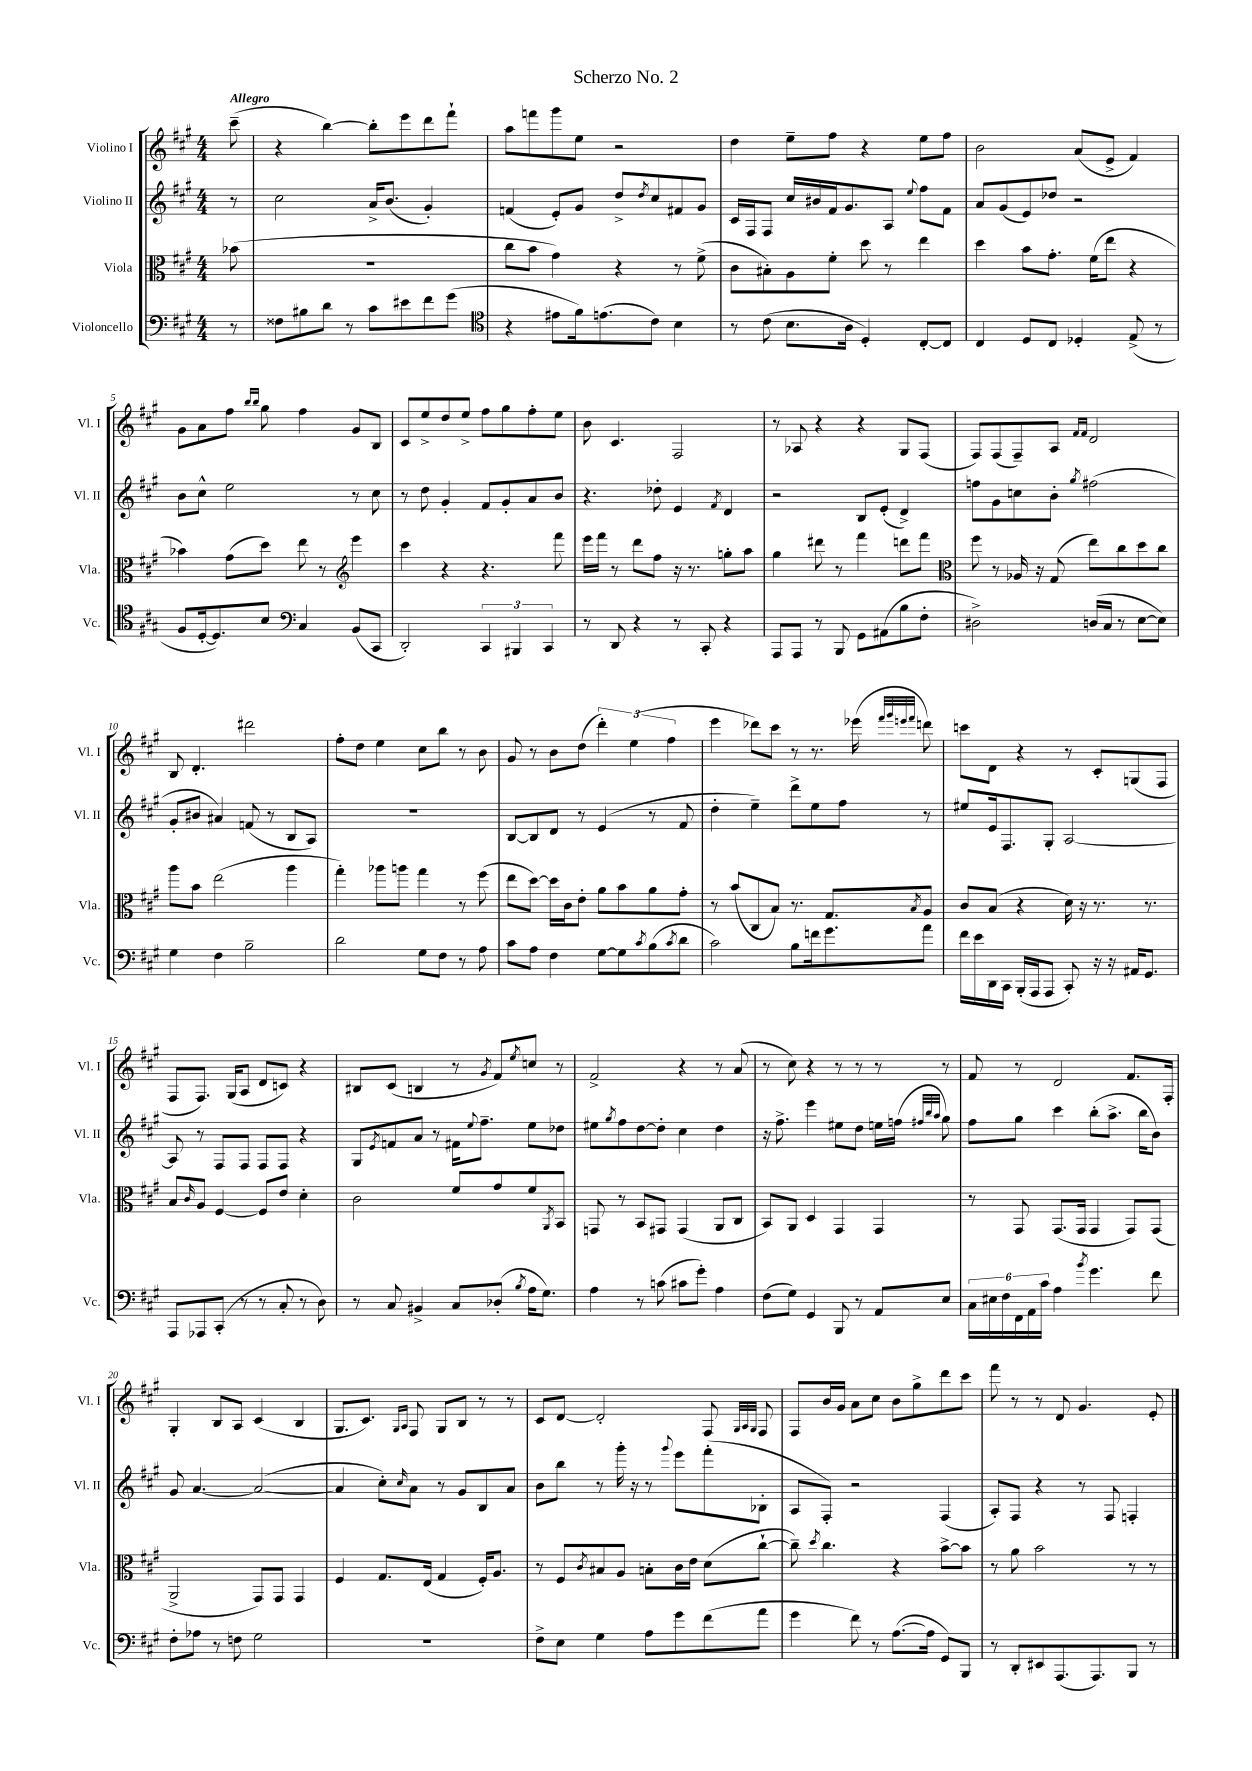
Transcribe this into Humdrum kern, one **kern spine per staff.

**kern	**kern	**kern	**kern
*staff4	*staff3	*staff2	*staff1
*clefF4	*clefC3	*clefG2	*clefG2
*k[f#c#g#]	*k[f#c#g#]	*k[f#c#g#]	*k[f#c#g#]
*M4/4	*M4/4	*M4/4	*M4/4
8r	(8b-	8r	(8ccc#~
=	=	=	=
8F##	1r	2cc#	4r
8B#	.	.	.
8d	.	.	[4bb)
8r	.	.	.
8c#	.	16a^	8bb']
.	.	(8.b	.
8e#	.	.	8eee
8f#	.	4g#')	8ddd
(8g#	.	.	8fff#`
=	=	=	=
*clefC4	*	*	*
4r	8cc#	(4f	8aa
.	8b	.	8fff
8e#	4g#)	8e')	8ggg#
16f#)	.	8g#	8ee
(8.e	.	.	.
.	4r	8dd^	2r
.	.	8qdd	.
8c#)	.	8cc#	.
4B	8r	8f#	.
.	(8f#^	8g#	.
=	=	=	=
8r	8c#	16c#	4dd
.	.	16F#	.
(8c#	8B#')	8F#	.
8.B	8A	16cc#	8ee~
.	.	16b#	.
.	8f#'	16f#	8ff#
16A	.	8.g#	.
4D')	8dd	.	4r
.	8r	8A	.
.	.	8qqee	.
[8C#'	4ee	8ff#	8ee
8C#]	.	8f#	8ff#
=	=	=	=
4C#	4dd	8a	2b
.	.	(8g#	.
8D	8b	8e)	.
8C#	8.g#'	8dd-	.
4D-'	.	2r	(8a
.	(16f#	.	.
.	8ee	.	8e^
(8E^	4r	.	4f#)
8r	.	.	.
=	=	=	=
8F#	4b-)	8b	8g#
[16D'	.	8cc#^^	8a
8.D])	.	.	.
.	(8g#	2ee	8ff#
.	.	.	16qqbb
.	.	.	16qqbb
8B	8dd)	.	8gg#
*clefF4	*	*	*
4C#	8ee	.	4ff#
.	8r	.	.
*	*clefG2	*	*
(8BB	4eee	8r	8g#
8CC#	.	8cc#	8B
=	=	=	=
2DD')	4ccc#	8r	8c#
.	.	8dd	8ee^
.	4r	4g#'	8dd
.	.	.	8ee^
6CC#	4.r	8f#	8ff#
.	.	8g#'	8gg#
6BBB#	.	.	.
.	.	8a	8ff#'
6CC#	.	.	.
.	8fff#	8b	8ee
=	=	=	=
8r	16eee	4.r	8b
.	16fff#	.	.
8DD	8r	.	4.c#
4r	8ddd	.	.
.	8ff#	8dd-'	.
8r	16r	4e	2F#
.	8.r	.	.
8CC#'	.	.	.
.	.	8qf#	.
4r	8gg'	4d	.
.	8aa	.	.
=	=	=	=
8AAA	4gg#	2r	8r
8AAA	.	.	8A-
8r	8ddd#	.	4r
8BBB	8r	.	.
8GG#	4fff#	8B	4r
(8AA#	.	(8e'	.
8B	8ddd	4d^)	8G#
8F#'	8fff#	.	(8F#
=	=	=	=
*	*clefC3	*	*
2D#^)	8ff#	8ff	8F#)
.	8r	8g#	(8F#
.	16A-	8cc	8F#~)
.	16r	.	.
.	(8G#	8b'	8A
.	.	.	16qqf#
.	.	8qgg#	16qqf#
(16D	8ee)	(2ff#	2d
16C#	.	.	.
8r	8cc#	.	.
[8E	8dd	.	.
8E])	8cc#	.	.
=	=	=	=
4G#	8aa	8g#'	8B
.	8b	8b#	4.d'
4F#	(2ee	4a#)	.
2B~	.	(8f	2ddd#
.	.	8r	.
.	4aa	8B	.
.	.	8A)	.
=	=	=	=
2d	4gg#')	1r	8ff#'
.	.	.	8dd
.	8aa-	.	4ee
.	8aa	.	.
8G#	4gg#	.	8cc#
8F#	.	.	8bb
8r	8r	.	8r
8A	(8ff#	.	8b
=	=	=	=
8c#	8ee	[8B	8g#
8A	[8dd)	8B]	8r
4F#	16dd]	8d	8b
.	16c#	.	.
.	8e'	8r	(8dd
[8G#	8a	(4e	6ddd')
8G#]	8b	.	.
.	.	.	(6ee
8qc#	.	.	.
(8B	8a	8r	.
.	.	.	6ff#
8qc#	.	.	.
8d	8g#'	8f#	.
=	=	=	=
2c#)	8r	4dd'	4eee
.	(8b	.	.
.	8C#	4ee~)	8ddd-)
.	8B)	.	8ccc#
8B	8.r	8ddd^	8r
16f	.	8ee	8.r
8.g#	8.G#	.	.
.	.	8ff#	.
.	.	.	(16eee-
.	.	.	32qqfff#
.	.	.	32qqggg#
.	.	.	32qqeee
.	8qB	.	32qqfff#
8a	8A	8r	8ddd)
=	=	=	=
16f#	8c#	8ee#	8ccc
16e	.	.	.
16DD	(8B	16e	8d
16CC#	.	8.F#	.
(16BBB'	4r	.	4r
16AAA	.	.	.
8AAA	.	8G#'	.
8CC#')	16d)	[2A	8r
.	16r	.	.
16r	8.r	.	8c#'
16r	.	.	.
16AA#	.	.	(8G
8.GG#	8.r	.	.
.	.	.	8F#
=	=	=	=
8AAA	8B	8A]	8F#
.	16qqc#	.	.
8AAA-	8A	8r	8.F#)
(8CC#'	[4F#	8F#	.
.	.	.	(16G#
8r	.	8F#	8A
8r	8F#]	8F#	8d
8C#'	8e	8F#	8c)
8r	4d'	4r	4r
8D)	.	.	.
=	=	=	=
8r	2c#	8G#	8B#
.	.	8qe	.
8C#	.	8f	(8c#
4BB#^	.	8a	4B
.	.	8r	.
8C#	8f#	16f#	8r
.	.	8qqee	.
.	.	8.ff#~	.
.	.	.	8qg#
(8D-'	8g#	.	8f#)
8qB	.	.	8qee
16A	8f#	8ee	8cc
8.G#)	.	.	.
.	8qAA	.	.
.	8BB	8dd-	8r
=	=	=	=
4A	8GG	8ee#	2f#^
.	.	8qgg#	.
.	8r	8ff#	.
8r	8BB	[8dd	.
(8c	8GG#	8dd']	.
8c#	(4GG#	4cc#	4r
8g#')	.	.	.
4A	8AA	4dd	8r
.	8C#	.	(8a
=	=	=	=
(8F#	8BB)	16r	8r
.	.	8.ff#^	.
8G#)	8AA	.	8cc#)
4GG#	4D	4eee	4r
8BBB	4GG#	8ee#	8r
8r	.	8dd	8r
8AA	4GG#	16ee	8r
.	.	(16ff	.
.	.	32qqff#	.
.	.	32qqbb	.
.	.	32qqaa	.
8E	.	8gg#)	8r
=	=	=	=
24C#	8r	8ff#	8f#
24E#	.	.	.
24F#	.	.	.
24FF#	8GG#	8gg#	8r
24AA	.	.	.
24c#	.	.	.
4A	(8.GG#	4ccc#	2d
.	16GG#	.	.
8qb	.	.	.
4.g#	4GG#	(8bb'	.
.	.	8.aa^	.
.	8GG#)	.	8.f#
.	.	16bb	.
8f#	(8GG#	8b)	.
.	.	.	16F#'
=	=	=	=
8F#'	2AA^	8g#	4G#'
8A-	.	[4.a	.
8r	.	.	8B
8F	.	.	8A
2G#	8GG#)	(2a_	(4c#
.	8GG#	.	.
.	4GG#	.	4B
=	=	=	=
1r	4F#	4a]	8.G#
.	.	.	8.c#)
.	8.G#	8cc#')	.
.	.	.	16qqG#
.	.	16qqcc#	16qqA
.	.	8a	8F#
.	(16E	.	.
.	4G#	8r	8G#
.	.	8g#	8B
.	16F#')	8B	8r
.	8.A	.	.
.	.	8a	8r
=	=	=	=
8F#^	8r	8b	8c#
8E	8F#	8bb	[8d
.	8qc#	.	.
4G#	8B#	8r	2d']
.	8A	16ggg#'	.
.	.	16r	.
8A	8B'	8r	.
.	.	8qqggg#	.
8g#	16c#	8eee	.
.	16e	.	.
(8f#	(8d	(8fff#'	8F#
.	.	.	32qqG#
.	.	.	32qqA
.	.	.	32qqG#
8a	[8cc#`	8B-'	8F#
=	=	=	=
4g#	8cc#~])	8A	8F#
.	8qdd	.	.
.	4.cc#	8F#')	16b
.	.	.	16g#
8f#)	.	2r	8a
8r	.	.	8cc#
([8.A	4r	.	8b
.	.	.	8gg#^
16A]	.	.	.
8GG#)	[8b^	(4F#	8ddd
8BBB	8b]	.	8ccc#
=	=	=	=
8r	8r	8A')	8fff#
8DD'	8a	8F#	8r
8EE#	2b	4r	8r
(8.AAA	.	.	8d
.	.	8r	4.g#
8.AAA)	.	.	.
.	.	8F#	.
8BBB	8r	4F'	.
8r	8r	.	8e'
==	==	==	==
*-	*-	*-	*-
